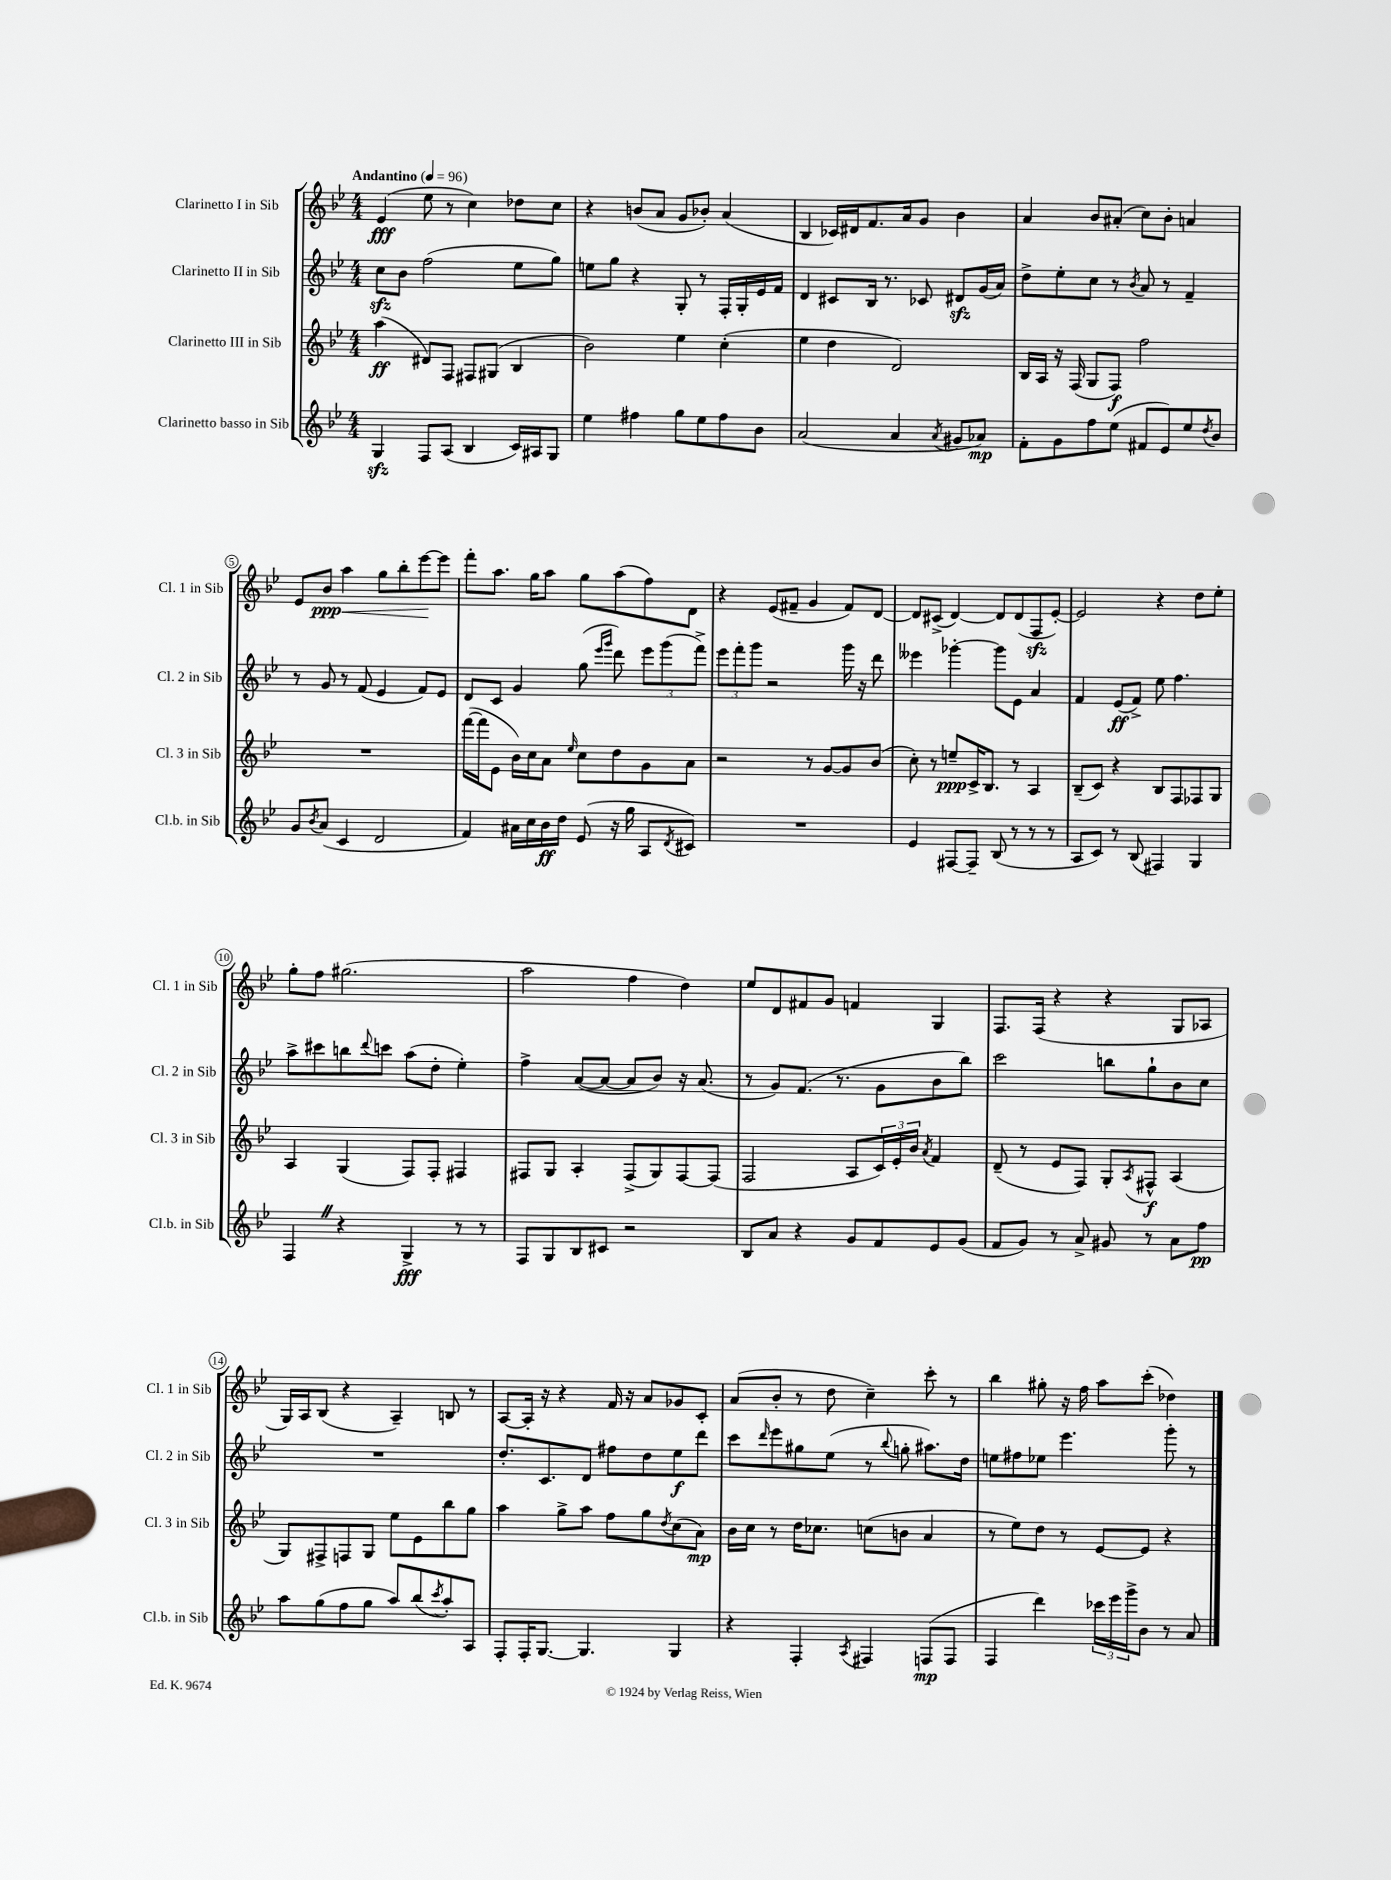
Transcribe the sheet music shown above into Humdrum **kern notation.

**kern	**kern	**kern	**kern
*staff4	*staff3	*staff2	*staff1
*clefG2	*clefG2	*clefG2	*clefG2
*k[b-e-]	*k[b-e-]	*k[b-e-]	*k[b-e-]
*M4/4	*M4/4	*M4/4	*M4/4
*MM96	*MM96	*MM96	*MM96
4G/	(4aa\	8cc\L	(4e-/
.	.	8b-\J	.
8F/L	8d#/L)	(2ff\	8ee-\
(8A/J	8F/J	.	8r
4B-/	8F#/L	.	4cc\)
.	(8G#/J	.	.
16c/LL)	4B-/	8ee-\L	8dd-\L
16A#/J	.	.	.
8G/J	.	8gg\J)	8cc\J
=	=	=	=
4ee-\	2b-\)	8ee\L	4r
.	.	8gg\J	.
4ff#\	.	4r	(8b/L
.	.	.	8a/J
8gg\L	4ee-\	8G'/	8g/L
8ee-\	.	8r	8b-'/J)
8ff#\	(4cc'\	16F'/LL	(4a/
.	.	16G'/	.
8b-\J	.	16e-/	.
.	.	16f/JJ	.
=	=	=	=
(2a/	4ee-\	4d/	4B-/
.	4dd\	8c#/L	16c-/LL)
.	.	.	16d#/J
.	.	16B-/Jk	8.f/
.	.	8.r	.
4a/	2d/)	.	.
.	.	.	16a/k
.	.	8c-/	8g/J
8qa/	.	.	.
8g#/L	.	8d#/L	4b-\
8a-/J)	.	(16g/L	.
.	.	16a/JJ)	.
=	=	=	=
8f'\L	16B-/LL	8dd^\L	4a/
.	16A/JJ	.	.
8g\	16r	8ee-'\	.
.	(16F/	.	.
8ff\	8G/L	8cc\J	8b-/L
(8ee-\J	8F/J)	8r	(8a#'/J
.	.	8qb-/	.
8f#/L	2ff\	8a/	8cc\L)
8e-/)	.	8r	8b-'\J
8ee-/	.	4f~/	4a/
8qdd/	.	.	.
8b-/J	.	.	.
=	=	=	=
8g/L	1r	8r	8e-/L
8qb-/	.	.	.
(8a/J	.	8g/	8b-/J
4c/	.	8r	4aa\
.	.	(8f/	.
2d/	.	4e-/	8gg\L
.	.	.	8bb-'\
.	.	8f/L)	[8eee-\
.	.	8e-/J	8eee-\]J
=	=	=	=
4f/)	([16fff\LL	8d/L	8fff'\L
.	16fff\]J	.	.
.	8e-\J	8c/J	8.aa\J
16a#\LL	16b-\LL)	4g/	.
16cc\	16cc\J	.	16gg\LK
16b-\	8a\J	.	8aa\J
16dd\JJ	.	.	.
.	16qqee-/	.	.
(8e-/	8cc\L	(8gg\	8gg\L
.	.	16qqeee-/LL	.
.	.	16qqggg/JJ	.
16r	8dd\	8ddd\)	(8aa\
16gg\	.	.	.
8A/L	8g\	12eee-\L	8ff\)
.	.	(12ggg\	.
8qd/	.	.	.
8c#/J)	8a\J	.	8d\J
.	.	12fff^\J)	.
=	=	=	=
1r	2r	12eee-\L	4r
.	.	12fff'\	.
.	.	12ggg\J	.
.	.	2r	(8e-/L
.	.	.	8f#~/J
.	8r	.	4g/
.	[8g/L	.	.
.	8g/]	16ggg\	8f#/L)
.	.	16r	.
.	(8b-/J	8ddd\	[8d/J
=	=	=	=
4e-/	8cc'\)	4eee--\	8d/]L
.	8r	.	(8c#^/J
[8F#/L	8ee~/L	[4ggg-'\	[4d/)
8F#~/]J	16c^/K	.	.
.	8.B-/J	.	.
(8B-/	.	8ggg-\]L	8d/]L
8r	8r	8e-\J	(8d/
8r	4A/	4a/	8F/
8r	.	.	[8e-'/J)
=	=	=	=
8A/L	(8B-~/L	4f/	2e-/]
8c/J)	8c/J)	.	.
8r	4r	(8e-/L	.
(8B-/	.	8f^/J)	.
4F#/)	8B-/L	8ee-\	4r
.	8F/	4.ff\	.
4G/	8F-/	.	8dd\L
.	8G/J	.	8ee-'\J
=	=	=	=
4F/	4A/	8aa^\L	8gg'\L
.	.	8ccc#\	8ff\J
4r	(4G/	8bb\	(2.gg#\
.	.	8qqddd/	.
.	.	8ccc\J	.
4G^/	8F/L)	(8aa\L	.
.	8F'/J	8dd'\J	.
8r	4F#/	4ee-'\)	.
8r	.	.	.
=	=	=	=
8F/L	8F#/L	4ff^\	2aa\
8G/	8G/J	.	.
8B-/	4A'/	([8a/L	.
8c#/J	.	8a/_J	.
2r	(8F#^/L	8a/]L	4ff\
.	8G/)	8b-/J)	.
.	[8F#/	16r	4dd\)
.	.	(8.a/	.
.	(8F#/]J	.	.
=	=	=	=
8B-/L	2F/	8r	8ee-/L
8a/J	.	8g/L)	8d/
4r	.	(8.f/J	8f#/
.	.	.	8g/J
.	.	8.r	.
8g/L	8A/L	.	4f/
8f/	24c/L)	8g\L	.
.	24e-'/	.	.
.	24b-/JJ	.	.
.	8qa/	.	.
8e-/	4f/	8b-\	4G/
(8g/J	.	8bb-\J)	.
=	=	=	=
8f/L	(8d~/	2ccc\	8.F/L
8g/J)	8r	.	.
.	.	.	(16F/Jk
8r	8e-/L	.	4r
8a^/	8F/J)	.	.
8g#/	8G'/L	8bb\L	4r
.	8qA/	.	.
8r	8F#^^/J	8gg`\	.
8a\L	(4A/	8b-\	8G/L
8ff\J	.	8cc\J	8A-/J
=	=	=	=
8aa\L	8G/L)	1r	16G/LL)
.	.	.	16A/J
(8gg\	8F#^/	.	(8B-/J
8ff\	8F/	.	4r
8gg\J	8G/J	.	.
8aa/L)	8ee-\L	.	4A~/)
(8bb-/	8e-\	.	.
8qccc/	.	.	.
8aa'/)	8bb-\	.	8B/
8A/J	8gg\J	.	8r
=	=	=	=
8F'/L	4aa\	8.dd'/L	[8A/L
16F'/K	.	.	16A'/]Jk
[8.G/J	.	8.c/	16r
.	8gg^\L	.	4r
4.G/]	8aa\J	8d/J	.
.	8ff\L	8ff#\L	16f/
.	.	.	16r
.	8gg\	8dd\	8a/L
.	8qdd/	.	.
4G/	(8cc\	8ee-\	8g-/
.	8a\J)	8ddd\J	8c'/J
=	=	=	=
4r	16b-\LL	8ccc\L	(8a/L
.	16cc\JJ	.	.
.	.	16qqddd/	.
.	8r	8eee-\	8b-'/J
4F'/	16dd\LK	8gg#\	8r
.	8.cc-\J	.	.
.	.	(8ee-\J	8dd\
8qA/	.	.	.
4F#/	(8cc\L	8r	4cc~\)
.	.	8qqbb-/	.
.	8b\J	8gg'\	.
(8F/L	4a/	8.aa#\L)	8ccc'\
8F/J	.	.	8r
.	.	16dd\Jk	.
=	=	=	=
4F/	8r	8ee\L	4bb-\
.	8ee-\L)	8ff#\	.
4ddd\)	8dd\J	8ee-\J	8gg#'\
.	8r	4.eee-\	16r
.	.	.	16ff\
24ccc-\LL	[8e-/L	.	8aa\L
24eee-\	.	.	.
24ggg^\J	.	.	.
8b-\J	8e-/]J	.	(8ccc'\J
8r	4r	8ggg'\	4dd-\)
8a/	.	8r	.
==	==	==	==
*-	*-	*-	*-
